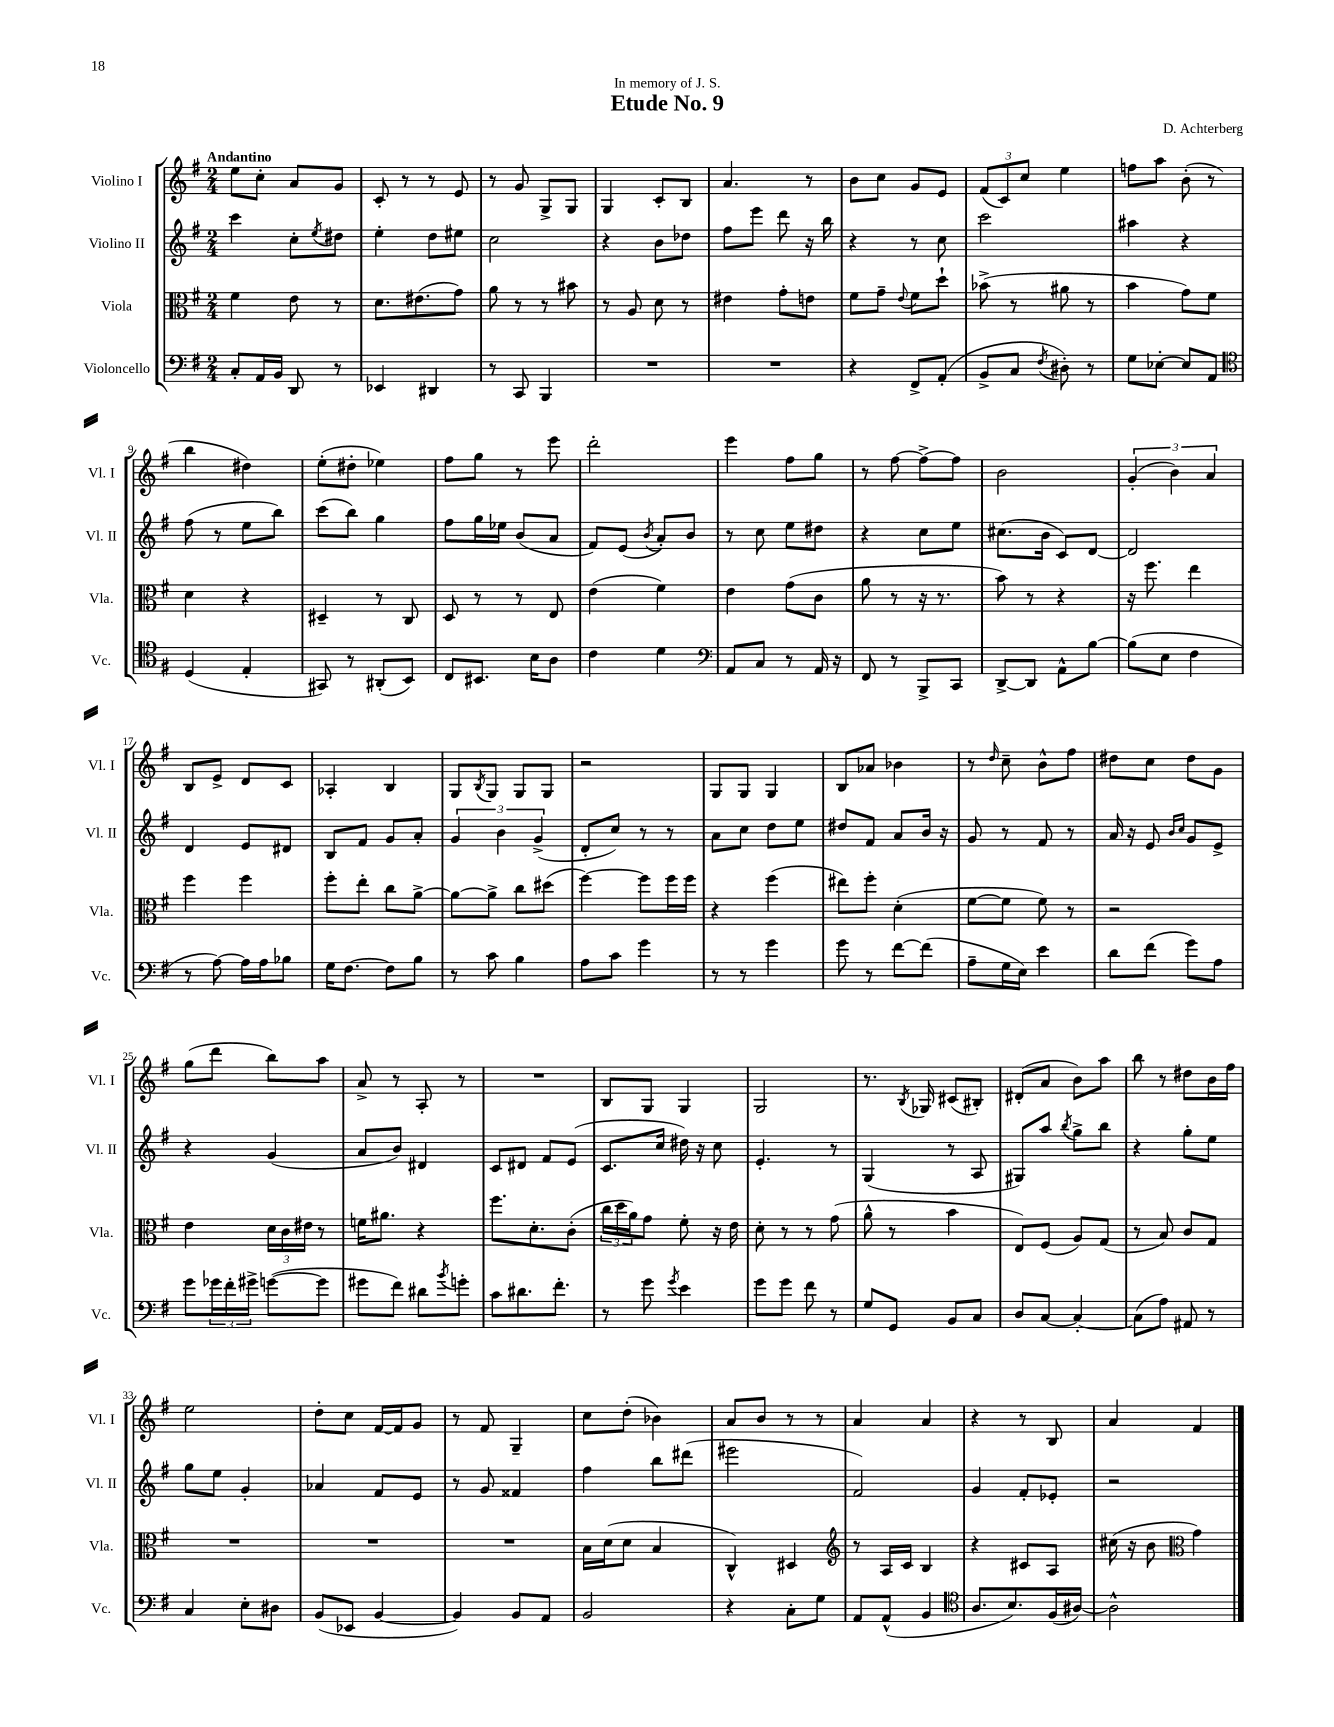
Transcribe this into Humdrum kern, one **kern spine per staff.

**kern	**kern	**kern	**kern
*staff4	*staff3	*staff2	*staff1
*clefF4	*clefC3	*clefG2	*clefG2
*k[f#]	*k[f#]	*k[f#]	*k[f#]
*M2/4	*M2/4	*M2/4	*M2/4
8C'	4f#	4ccc	8ee
16AA	.	.	8cc'
16BB	.	.	.
8DD	8e	8cc'	8a
.	.	8qee	.
8r	8r	8dd#	8g
=	=	=	=
4EE-	8.d	4ee'	8c'
.	.	.	8r
.	(8.e#	.	.
4DD#	.	8dd	8r
.	8g)	8ee#	8e
=	=	=	=
8r	8a	2cc	8r
8CC	8r	.	8g
4BBB	8r	.	8G^
.	8b#	.	8G
=	=	=	=
2r	8r	4r	4G
.	8A	.	.
.	8d	8b	8c'
.	8r	8dd-	8B
=	=	=	=
2r	4e#	8ff#	4.a
.	.	8eee	.
.	8g'	8ddd	.
.	8e	16r	8r
.	.	16bb	.
=	=	=	=
4r	8f#	4r	8b
.	8g~	.	8cc
.	8qqe	.	.
8FF#^	8f#	8r	8g
(8AA'	8dd`	8cc	8e
=	=	=	=
8BB^	(8b-^	2ccc	(12f#
.	.	.	12c)
8C	8r	.	.
.	.	.	12cc
8qF#	.	.	.
8D#')	8a#	.	4ee
8r	8r	.	.
=	=	=	=
8G	4b	4aa#	8ff
[8E-'	.	.	8aa
8E-]	8g)	4r	(8b'
8AA	8f#	.	8r
=	=	=	=
*clefC4	*	*	*
(4D	4d	(8ff#	4bb
.	.	8r	.
4E'	4r	8ee	4dd#)
.	.	8bb)	.
=	=	=	=
8GG#)	4D#~	(8ccc	(8ee'
8r	.	8bb)	8dd#'
(8AA#'	8r	4gg	4ee-)
8BB)	8C	.	.
=	=	=	=
8C	8D	8ff#	8ff#
8.BB#	8r	16gg	8gg
.	.	16ee-	.
.	8r	(8b	8r
16B	.	.	.
8A	8E	8a	8eee
=	=	=	=
4c	(4e	8f#)	2ddd'
.	.	(8e	.
.	.	8qb	.
4d	4f#)	8a')	.
.	.	8b	.
=	=	=	=
*clefF4	*	*	*
8AA	4e	8r	4eee
8C	.	8cc	.
8r	(8g	8ee	8ff#
16AA	8c	8dd#	8gg
16r	.	.	.
=	=	=	=
8FF#	8a	4r	8r
8r	8r	.	[8ff#
8BBB^	16r	8cc	8ff#^_
.	8.r	.	.
8CC	.	8ee	8ff#]
=	=	=	=
[8DD^	8b)	(8.cc#	2b
8DD]	8r	.	.
.	.	16b	.
8AA^^	4r	8c)	.
[8B	.	[8d	.
=	=	=	=
(8B]	16r	2d]	(6g'
.	8.ff#	.	.
8E	.	.	.
.	.	.	6b)
4F#	4ee	.	.
.	.	.	6a
=	=	=	=
8r	4ff#	4d	8B
[8A)	.	.	8e^
16A]	4ff#	8e	8d
16A	.	.	.
8B-	.	8d#	8c
=	=	=	=
16G	8ff#'	8B	4A-'
[8.F#	.	.	.
.	8ee'	8f#	.
8F#]	8cc	8g	4B
8B	[8a^	8a'	.
=	=	=	=
8r	8a_	6g	8G
.	.	.	8qB
8c	8a^]	.	8G
.	.	6b	.
4B	8cc	.	8G
.	.	(6g^	.
.	(8dd#	.	8G
=	=	=	=
8A	[4ff#)	8d'	2r
8c	.	8cc)	.
4g	8ff#]	8r	.
.	16ff#	8r	.
.	16ff#	.	.
=	=	=	=
8r	4r	8a	8G
8r	.	8cc	8G
4g	(4ff#	8dd	4G
.	.	8ee	.
=	=	=	=
8g	8ee#)	8dd#	8B
8r	8ff#'	8f#	8a-
[8f#	(4d'	8a	4b-
(8f#]	.	16b	.
.	.	16r	.
=	=	=	=
8A~	[8f#	8g	8r
.	.	.	16qqdd
16G	8f#]	8r	8cc~
16E)	.	.	.
4e	8f#)	8f#	8b^^
.	8r	8r	8ff#
=	=	=	=
8d	2r	16a	8dd#
.	.	16r	.
(8f#	.	8e	8cc
.	.	16qqb	.
.	.	16qqcc	.
8g)	.	8g	8dd#
8A	.	8e^	8g
=	=	=	=
8g	4e	4r	(8gg
24g-	.	.	8ddd
24f#'	.	.	.
24g#^	.	.	.
([8g	24d	(4g	8bb)
.	24c	.	.
.	24e#	.	.
8g]	8r	.	8aa
=	=	=	=
8g#	16f	8a	8a^
.	8.a#	.	.
8f#)	.	8b)	8r
8d#	4r	4d#	8A'
8qb	.	.	.
8g'	.	.	8r
=	=	=	=
8c	8.ff#	8c	2r
8.d#	.	8d#	.
.	8.d'	.	.
.	.	8f#	.
8.f#'	.	.	.
.	(8c'	(8e	.
=	=	=	=
8r	24cc	8.c	8B
.	24dd	.	.
.	24a)	.	.
8g	8g	.	8G
.	.	16cc	.
8qg	.	.	.
4e	8f#'	16dd#)	4G
.	.	16r	.
.	16r	8cc	.
.	16e	.	.
=	=	=	=
8g	8d'	4.e'	2G
8g	8r	.	.
8f#	8r	.	.
8r	(8g	8r	.
=	=	=	=
8G	8a^^	(4G	8.r
8GG	8r	.	.
.	.	.	8qB
.	.	.	16G-
8BB	4b	8r	(8c#
8C	.	8A	8B#')
=	=	=	=
8D	8E)	8G#)	(8d#'
[8C	(8F#	8aa	8a
.	.	8qbb	.
4C'_	8A)	8gg^	8b)
.	(8G	8bb	8aa
=	=	=	=
(8C]	8r	4r	8bb
8A)	8B)	.	8r
8AA#	8c	8gg'	8dd#
8r	8G	8ee	16b
.	.	.	16ff#
=	=	=	=
4C	2r	8gg	2ee
.	.	8ee	.
8E'	.	4g'	.
8D#	.	.	.
=	=	=	=
(8BB	2r	4a-	8dd'
8EE-	.	.	8cc
[4BB	.	8f#	[16f#
.	.	.	16f#]
.	.	8e	8g
=	=	=	=
4BB])	2r	8r	8r
.	.	8g	8f#
8BB	.	4f##	4G~
8AA	.	.	.
=	=	=	=
2BB	16B	4ff#	8cc
.	(16d	.	.
.	8d	.	(8dd'
.	4B	8bb	4b-)
.	.	(8ddd#	.
=	=	=	=
4r	4C^^)	2eee#	8a
.	.	.	8b
8C'	4D#	.	8r
8G	.	.	8r
=	=	=	=
*	*clefG2	*	*
8AA	8r	2f#)	4a
(8AA^^	16A	.	.
.	16c	.	.
4BB	4B	.	4a
=	=	=	=
*clefC4	*	*	*
8.A	4r	4g	4r
8.B)	.	.	.
.	8c#	8f#'	8r
(16F#	8A	8e-'	8B
[16A#)	.	.	.
=	=	=	=
2A#^^]	(16cc#	2r	4a
.	16r	.	.
.	8b	.	.
*	*clefC3	*	*
.	4g)	.	4f#
==	==	==	==
*-	*-	*-	*-
